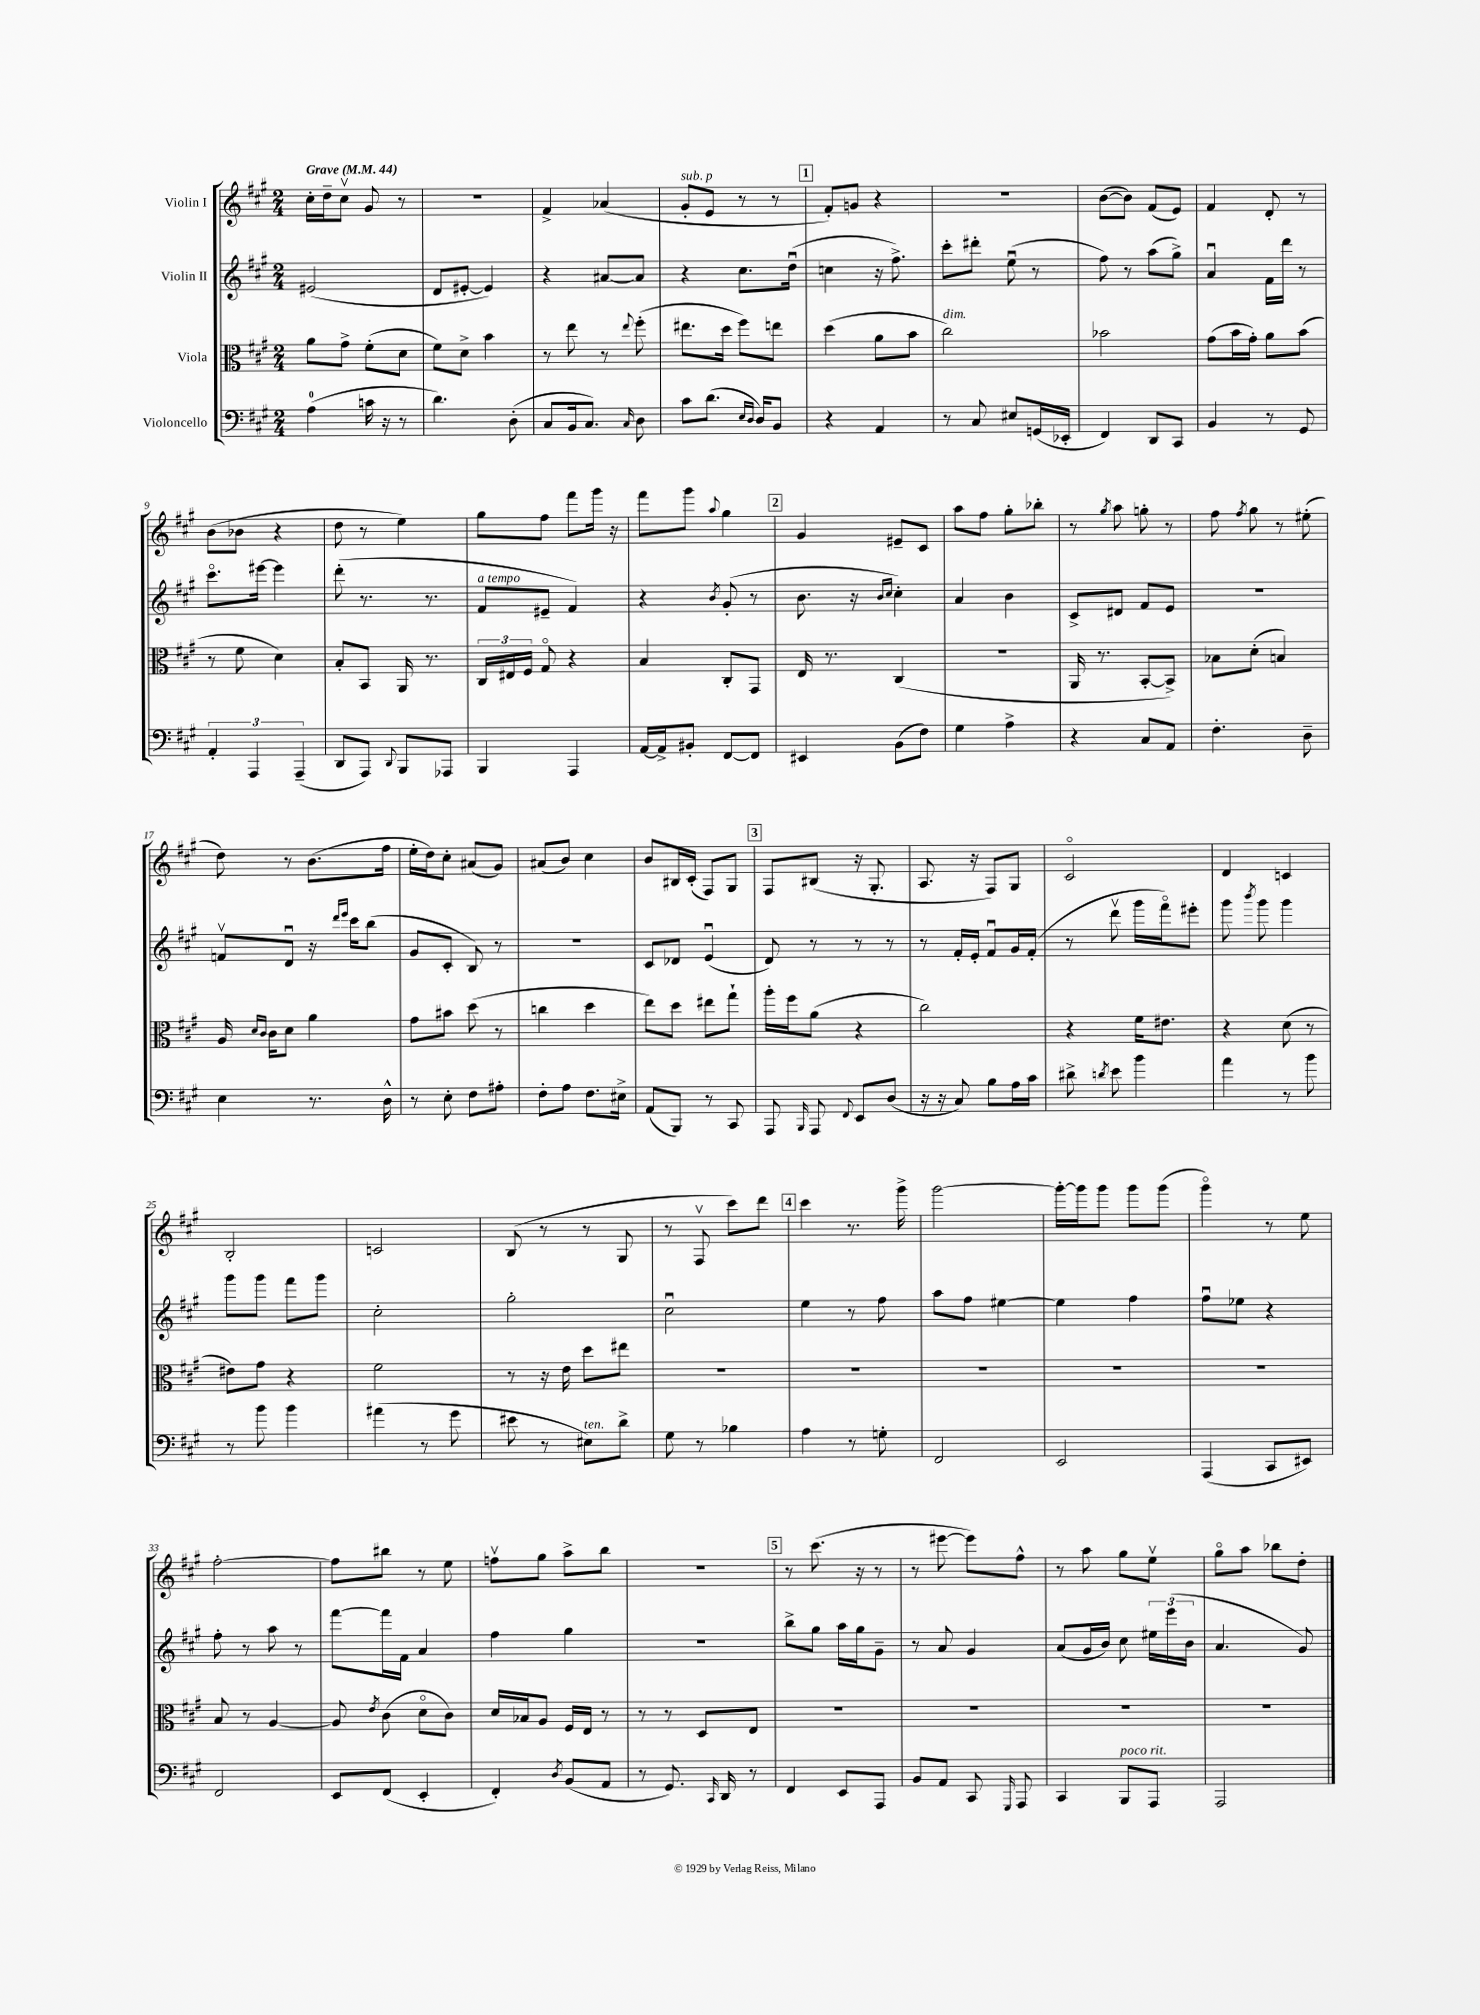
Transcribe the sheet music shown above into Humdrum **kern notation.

**kern	**kern	**kern	**kern
*part4	*part3	*part2	*part1
*staff4	*staff3	*staff2	*staff1
*I"Violoncello	*I"Viola	*I"Violin II	*I"Violin I
*clefF4	*clefC3	*clefG2	*clefG2
*k[f#c#g#]	*k[f#c#g#]	*k[f#c#g#]	*k[f#c#g#]
*M2/4	*M2/4	*M2/4	*M2/4
*MM44	*MM44	*MM44	*MM44
=1	=1	=1	=1
!	!	!	!LO:TX:a:B:t=Grave
(4A\	8a\L	(2e#X/	16cc#'\LL
.	.	.	16dd~\J
.	8g#^\J	.	8cc#v\J
16cn\	(8f#'\L	.	8g#/
16r	.	.	.
8r	8d\J	.	8r
=2	=2	=2	=2
4.d\)	8f#\L)	8d/L	2r
.	8d^\J	[8e#X'/J	.
.	4b\	4e#/])	.
(8D'\	.	.	.
=3	=3	=3	=3
8C#/L	8r	4r	4f#^/
16BB/k	8ee\	.	.
8.C#/J)	.	.	.
.	8r	[8a#X/L	(4a-X/
16qqC#/	8qqee/	.	.
8D\	(8ff#'\	8a#/J]	.
=4	=4	=4	=4
!	!	!	!LO:TX:a:i:t=sub. p
8c#\L	8.ee#X\L	4r	8g#'/L
(8.d\J	.	.	8e/J
.	16dd\Jk	.	.
.	8ff#\L)	8.cc#\L	8r
16qqE/LL	.	.	.
16qqD/JJ	.	.	.
16D/KL)	.	.	.
8BB/J	8een\J	.	8r
.	.	(16ddu\Jk	.
!!LO:REH:place=s1:t=1
=5	=5	=5	=5
4r	(4dd\	4ccn\	8f#'/L)
.	.	.	8gn/J
4AA/	8a\L	16r	4r
.	.	8.ff#^\)	.
.	8b\J	.	.
=6	=6	=6	=6
!	!LO:TX:a:i:t=dim.	!	!
8r	2cc#\)	8ccc#'\L	2r
8C#/	.	8ddd#X'\J	.
8E#X/L	.	(8eeu\	.
(16GGn/L	.	8r	.
16EE-X'/JJ	.	.	.
=7	=7	=7	=7
4FF#/)	2b-X\	8ff#\)	([8b\L
.	.	8r	8b\J])
8DD/L	.	(8aa\L	(8f#/L
8CC#/J	.	8gg#^\J)	8e/J)
=8	=8	=8	=8
4BB/	(8g#\L	4au/	4f#/
.	16b\L	.	.
.	16g#'\JJ)	.	.
8r	8a\L	16f#\LL	8d'/
.	.	16ddd\JJ	.
8GG#/	(8b\J	8r	8r
!!LO:LB:g=z
=9	=9	=9	=9
6AA'/	8r	8.ccc#\L	(8b\L
.	8f#\	.	8b-X\J
6AAA/	.	.	.
.	.	[16eee#X\Jk	.
.	4d\)	4eee#\]	4r
(6AAA~/	.	.	.
=10	=10	=10	=10
8DD/L	8B'/L	(8ddd'\	8dd\
8AAA/J)	8BB/J	8.r	8r
8qqDD/	.	.	.
8BBB/L	16AA/	.	4ee\)
.	8.r	8.r	.
8AAA-X/J	.	.	.
=11	=11	=11	=11
!	!	!LO:TX:a:i:t=a tempo	!
4BBB/	24C#/LL	8f#/L	8gg#\L
.	24E#X/	.	.
.	24F#/JJ	.	.
.	8G#/	8e#X~/J	8ff#\J
4AAA/	4r	4f#/)	8fff#\L
.	.	.	16ggg#\Jk
.	.	.	16r
=12	=12	=12	=12
[16AA/LL	4B/	4r	8fff#\L
16AA^/J]	.	.	.
8BB#X'/J	.	.	8ggg#\J
.	.	8qb/	8qqaa/
[8FF#/L	8C#'/L	(8g#'/	4gg#\
8FF#/J]	8GG#/J	8r	.
!!LO:REH:place=s1:t=2
=13	=13	=13	=13
4EE#X/	16E/	8.b\	4g#/
.	8.r	.	.
.	.	16r	.
.	.	16qqb/LL	.
.	.	16qqcc#/JJ	.
(8BB\L	(4C#/	4cc#'\)	8e#X~/L
8F#\J)	.	.	8c#/J
=14	=14	=14	=14
4G#\	2r	4a/	8aa\L
.	.	.	8ff#\J
4A^\	.	4b\	8gg#'\L
.	.	.	8bb-X'\J
=15	=15	=15	=15
4r	16AA/	8c#^/L	8r
.	8.r	.	.
.	.	.	8qgg#/
.	.	8d#X/J	8aa\
8C#/L	[8BB'/L	8f#/L	8ggn'\
8AA/J	8BB^/J])	8e/J	8r
=16	=16	=16	=16
4.F#'\	8B-X\L	2r	8ff#\
.	.	.	8qff#/
.	(8d'\J	.	8gg#\
.	4Bn/)	.	8r
8D~\	.	.	(8ee#X'\
!!LO:LB:g=z
=17	=17	=17	=17
4E\	16A/	8fnv/L	8dd\)
.	16qqd/LL	.	.
.	16qqc#/JJ	.	.
.	16c#\KL	.	.
.	8d\J	8du/J	8r
8.r	4a\	16r	(8.b\L
.	.	16qqddd/LL	.
.	.	16qqeee/JJ	.
.	.	16ccc#\KL	.
.	.	(8bb\J	.
16D^^\	.	.	16ff#\Jk
=18	=18	=18	=18
8r	8g#\L	8g#/L	16ee'\LL
.	.	.	16dd\J)
8E'\	8b#X\J	8c#'/J	8cc#'\J
8F#\L	(8dd\	8B/)	(8a#X/L
8A#X'\J	8r	8r	8g#/J)
=19	=19	=19	=19
8F#'\L	4ccn\	2r	(8a#X/L
8A\J	.	.	8b/J)
8.F#\L	4dd\	.	4cc#\
16E#X^\Jk	.	.	.
=20	=20	=20	=20
(8AA/L	8ee\L)	8c#/L	8b/L
8BBB/J)	8dd\J	8d-X/J	16B#X/L
.	.	.	(16c#'/JJ
8r	8ee#X\L	(4eu/	8F#/L)
8CC#/	8gg#`\J	.	8G#/J
!!LO:REH:place=s1:t=3
=21	=21	=21	=21
8AAA/	16aa'\LL	8d/)	8F#/L
.	16ff#\J	.	.
16qqBBB/	.	.	.
8AAA/	(8a\J	8r	(8B#X/J
8qqFF#/	.	.	.
8EE/L	4r	8r	16r
.	.	.	8.G#'/
(8D/J	.	8r	.
=22	=22	=22	=22
16r	2cc#\)	8r	8.A/
16r	.	.	.
8C#/)	.	16f#'/LL	.
.	.	16e'/JJ	16r
8B\L	.	8f#u/L	8F#/L)
16A\L	.	16g#/L	8G#/J
16c#\JJ	.	(16f#'/JJ	.
=23	=23	=23	=23
8d#X^\	4r	8r	2c#/
8qdn/	.	.	.
8e\	.	8dddv\	.
4b\	16f#\KL	16ggg#\LL	.
.	8.e#X\J	16fff#\J)	.
.	.	8eee#X'\J	.
=24	=24	=24	=24
4a\	4r	8ggg#\	4d/
.	.	8qbbb/	.
.	.	8ggg#\	.
8r	(8d\	4ggg#\	4cn/
8b\	8r	.	.
!!LO:LB:g=z
=25	=25	=25	=25
8r	8e#X\L)	8ggg#\L	2B'/
8b\	8g#\J	8ggg#\J	.
4b\	4r	8fff#\L	.
.	.	8ggg#\J	.
=26	=26	=26	=26
(4a#X\	2f#\	2cc#'\	2cn/
8r	.	.	.
8g#\	.	.	.
=27	=27	=27	=27
8e#X\	8r	2gg#'\	(8B/
8r	16r	.	8r
.	16e\	.	.
!LO:TX:a:i:t=ten.	!	!	!
8E#X\L)	8dd\L	.	8r
8d^\J	8ee#X\J	.	8G#/
=28	=28	=28	=28
8G#\	2r	2cc#u\	8r
8r	.	.	8F#v/
4B-X\	.	.	8ccc#\L)
.	.	.	8ddd\J
!!LO:REH:place=s1:t=4
=29	=29	=29	=29
4A\	2r	4ee\	4ccc#\
8r	.	8r	8.r
8Gn'\	.	8ff#\	.
.	.	.	16ggg#^\
=30	=30	=30	=30
2FF#/	2r	8aa\L	[2ggg#\
.	.	8ff#\J	.
.	.	[4ee#X\	.
=31	=31	=31	=31
2EE/	2r	4ee#\]	16ggg#'\LL_
.	.	.	16ggg#\J]
.	.	.	8ggg#\J
.	.	4ff#\	8ggg#\L
.	.	.	(8ggg#\J
=32	=32	=32	=32
(4AAA/	2r	8ff#u\L	4ggg#\)
.	.	8ee-X\J	.
8CC#/L	.	4r	8r
8EE#X/J)	.	.	8ee\
!!LO:LB:g=z
=33	=33	=33	=33
2FF#/	8B/	8ff#'\	[2ff#'\
.	8r	8r	.
.	[4A/	8aa\	.
.	.	8r	.
=34	=34	=34	=34
8EE/L	8A/]	[8fff#\L	8ff#\L]
.	8qe/	.	.
(8FF#/J	(8c#\	16fff#\L]	8bb#X\J
.	.	16f#\JJ	.
4EE'/	8d\L	4a/	8r
.	8c#\J)	.	8ee\
=35	=35	=35	=35
4FF#'/)	16d/LL	4ff#\	8ffnv\L
.	16B-X/J	.	.
.	8A/J	.	8gg#\J
8qD/	.	.	.
(8BB/L	16F#/LL	4gg#\	8aa^\L
.	16E/JJ	.	.
8AA/J	8r	.	8bb\J
=36	=36	=36	=36
8r	8r	2r	2r
8.GG#/)	8r	.	.
.	8D/L	.	.
16qqCC#/	.	.	.
16DD/	.	.	.
8r	8E/J	.	.
!!LO:REH:place=s1:t=5
=37	=37	=37	=37
4FF#/	2r	8bb^\L	8r
.	.	8gg#\J	(8.ccc#\
8EE/L	.	16aa\LL	.
.	.	16gg#\J	16r
8AAA/J	.	8g#~\J	8r
=38	=38	=38	=38
8BB/L	2r	8r	8r
8AA/J	.	8a/	[8eee#X\
8CC#/	.	4g#/	8eee#\L])
16qqGGG#/	.	.	.
8AAA/	.	.	8ff#^^\J
=39	=39	=39	=39
4CC#/	2r	(8a/L	8r
.	.	16g#/L	8aa\
.	.	16b/JJ)	.
!LO:TX:a:i:t=poco rit.	!	!	!
8BBB/L	.	8cc#\	8gg#\L
8AAA/J	.	24ee#X\LL	8eev\J
.	.	(24eee\	.
.	.	24b\JJ	.
=40	=40	=40	=40
2AAA/	2r	4.a/	8gg#\L
.	.	.	8aa\J
.	.	.	8bb-X\L
.	.	8g#/)	8dd'\J
==	==	==	==
*-	*-	*-	*-
